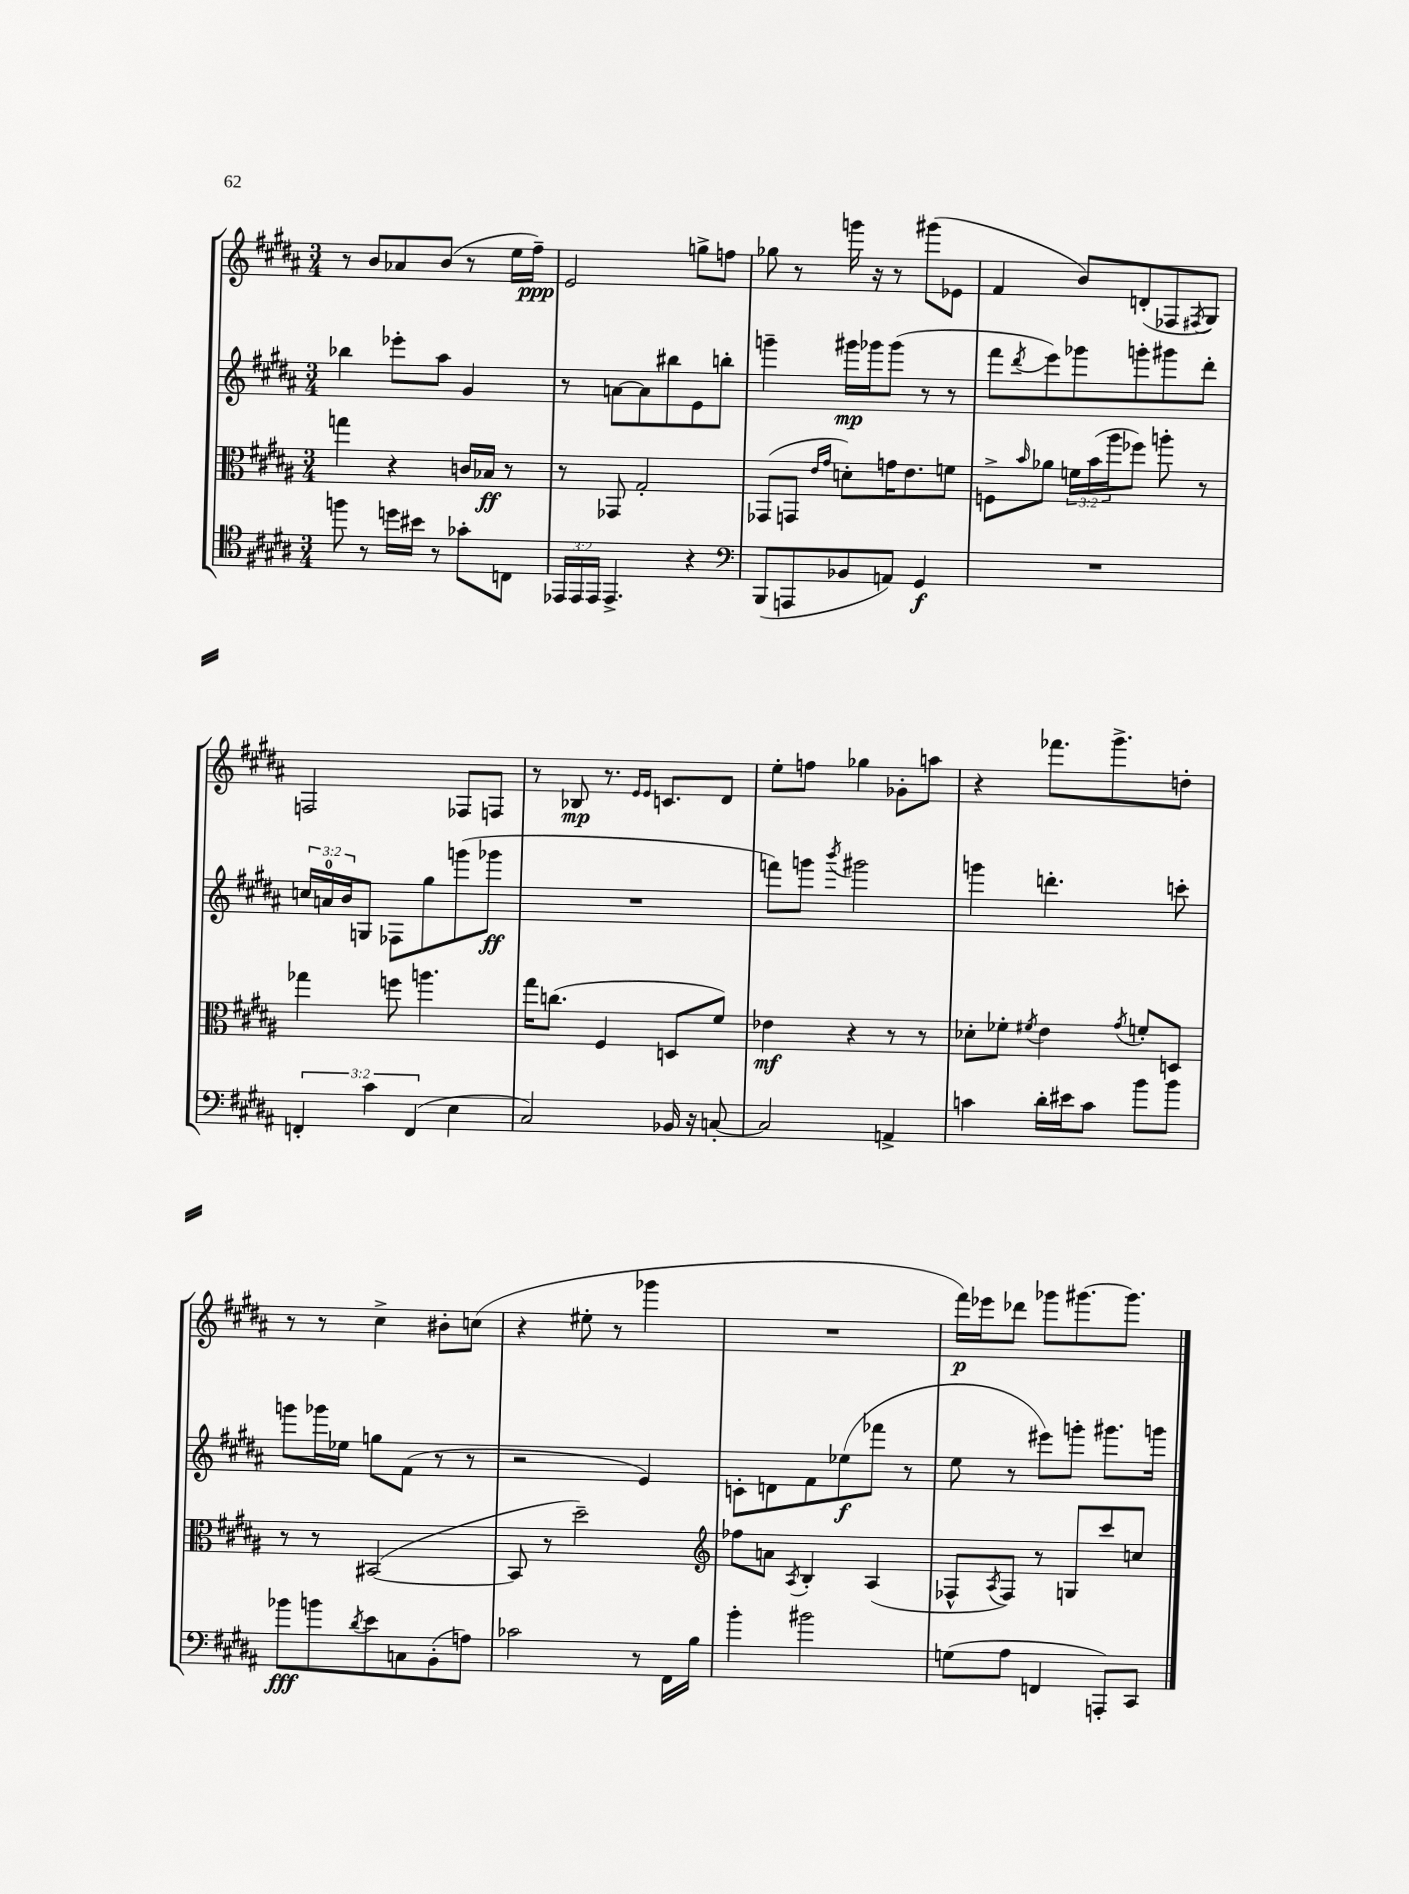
<<
\new StaffGroup <<
\new Staff = "s0" {
    \clef treble \key b \major \numericTimeSignature \time 3/4
    r8 b'8 aes'8 b'8( r8 e''16 fis''16--\ppp) |
    e'2 g''8-> f''8 |
    ges''8 r8 g'''16 r16 r8 gis'''8( ees'8 |
    fis'4 b'8) d'8-.( fes8 \acciaccatura { fis8 } gis8) |
    f2 fes8 f8 |
    r8 bes8\mp r8. \grace { e'16 e'16 } c'8. dis'8 |
    e''8-. f''8 ges''4 ges'8-. a''8 |
    r4 fes'''8. gis'''8.-> d''8-. |
    r8 r8 cis''4-> bis'8-. c''8( |
    r4 eis''8-. r8 ges'''4 |
    R2. |
    fis'''16\p) ees'''16 des'''8 ges'''8 gis'''8.~ gis'''8. \bar "|." |
}
\new Staff = "s1" {
    \clef treble \key b \major \numericTimeSignature \time 3/4 \override Staff.TupletNumber.text = #tuplet-number::calc-fraction-text
    bes''4 ees'''8-. ais''8 gis'4 |
    r8 a'8~ a'8 bis''8 e'8 b''8-. |
    g'''4-- gis'''16\mp ges'''16 ges'''8( r8 r8 |
    fis'''8 \acciaccatura { dis'''8 } e'''8) ges'''8 g'''8-. gis'''8 dis'''8-. |
    \tuplet 3/2 { c''16 a'16-0 b'16 } g8 fes8 gis''8 g'''8( ges'''8\ff |
    R2. |
    f'''8) g'''8 \acciaccatura { b'''8 } gis'''2 |
    g'''4 d'''4.-. c'''8-. |
    g'''8 ges'''16 ees''16 g''8 fis'8( r8 r8 |
    r2 e'4) |
    c'8-. d'8 fis'8 ees''8\f( fes'''8 r8 |
    e''8 r8 eis'''8) g'''8-. gis'''8. g'''16 \bar "|." |
}
\new Staff = "s2" {
    \clef alto \key b \major \numericTimeSignature \time 3/4 \override Staff.TupletNumber.text = #tuplet-number::calc-fraction-text
    g''4 r4 c'16 bes16\ff r8 |
    r8 ges,8 gis2-. |
    ges,8( g,8 \grace { e'16 gis'16 } d'8-.) g'16 e'8. f'8 |
    f8-> \grace { b'16 } aes'8 \tuplet 3/2 { f'16 b'16( ais''16 } fes''8) a''8-. r8 |
    ges''4 f''8 a''4. |
    gis''16 c''8.( fis4 d8 fis'8) |
    ees'4\mf r4 r8 r8 |
    des'8-. fes'8-. \acciaccatura { fis'8 } e'4 \acciaccatura { gis'8 } f'8-. d8 |
    r8 r8 bis,2~( |
    bis,8 r8 dis''2--) |
    \clef treble fes''8 a'8 \acciaccatura { ais8 } b4-. ais4( |
    fes8-^ \acciaccatura { ais8 } fes8) r8 g8 cis'''8 c''8 \bar "|." |
}
\new Staff = "s3" {
    \clef tenor \key b \major \numericTimeSignature \time 3/4 \override Staff.TupletNumber.text = #tuplet-number::calc-fraction-text
    f''8 r8 d''16 bis'16 r8 ges'8-. c8 |
    \tuplet 3/2 { ees,16 ees,16 ees,16 } ees,4.-> r4 |
    \clef bass b,,8( a,,8 bes,8 a,8) gis,4\f |
    R2. |
    \tuplet 3/2 { f,4-. cis'4 f,4( } e4 |
    cis2) bes,16 r16 c8~-. |
    c2 a,4-> |
    c'4 dis'16-. eis'16 c'8 b'8 b'8 |
    bes'8\fff b'8 \acciaccatura { dis'8 } e'8 c8 b,8-.( a8) |
    ces'2 r8 fis,16 b16 |
    b'4-. bis'2 |
    g8( ais8 f,4 a,,8-.) cis,8 \bar "|." |
}
>>
>>
\layout { \context { \Score \remove "Bar_number_engraver" } }
